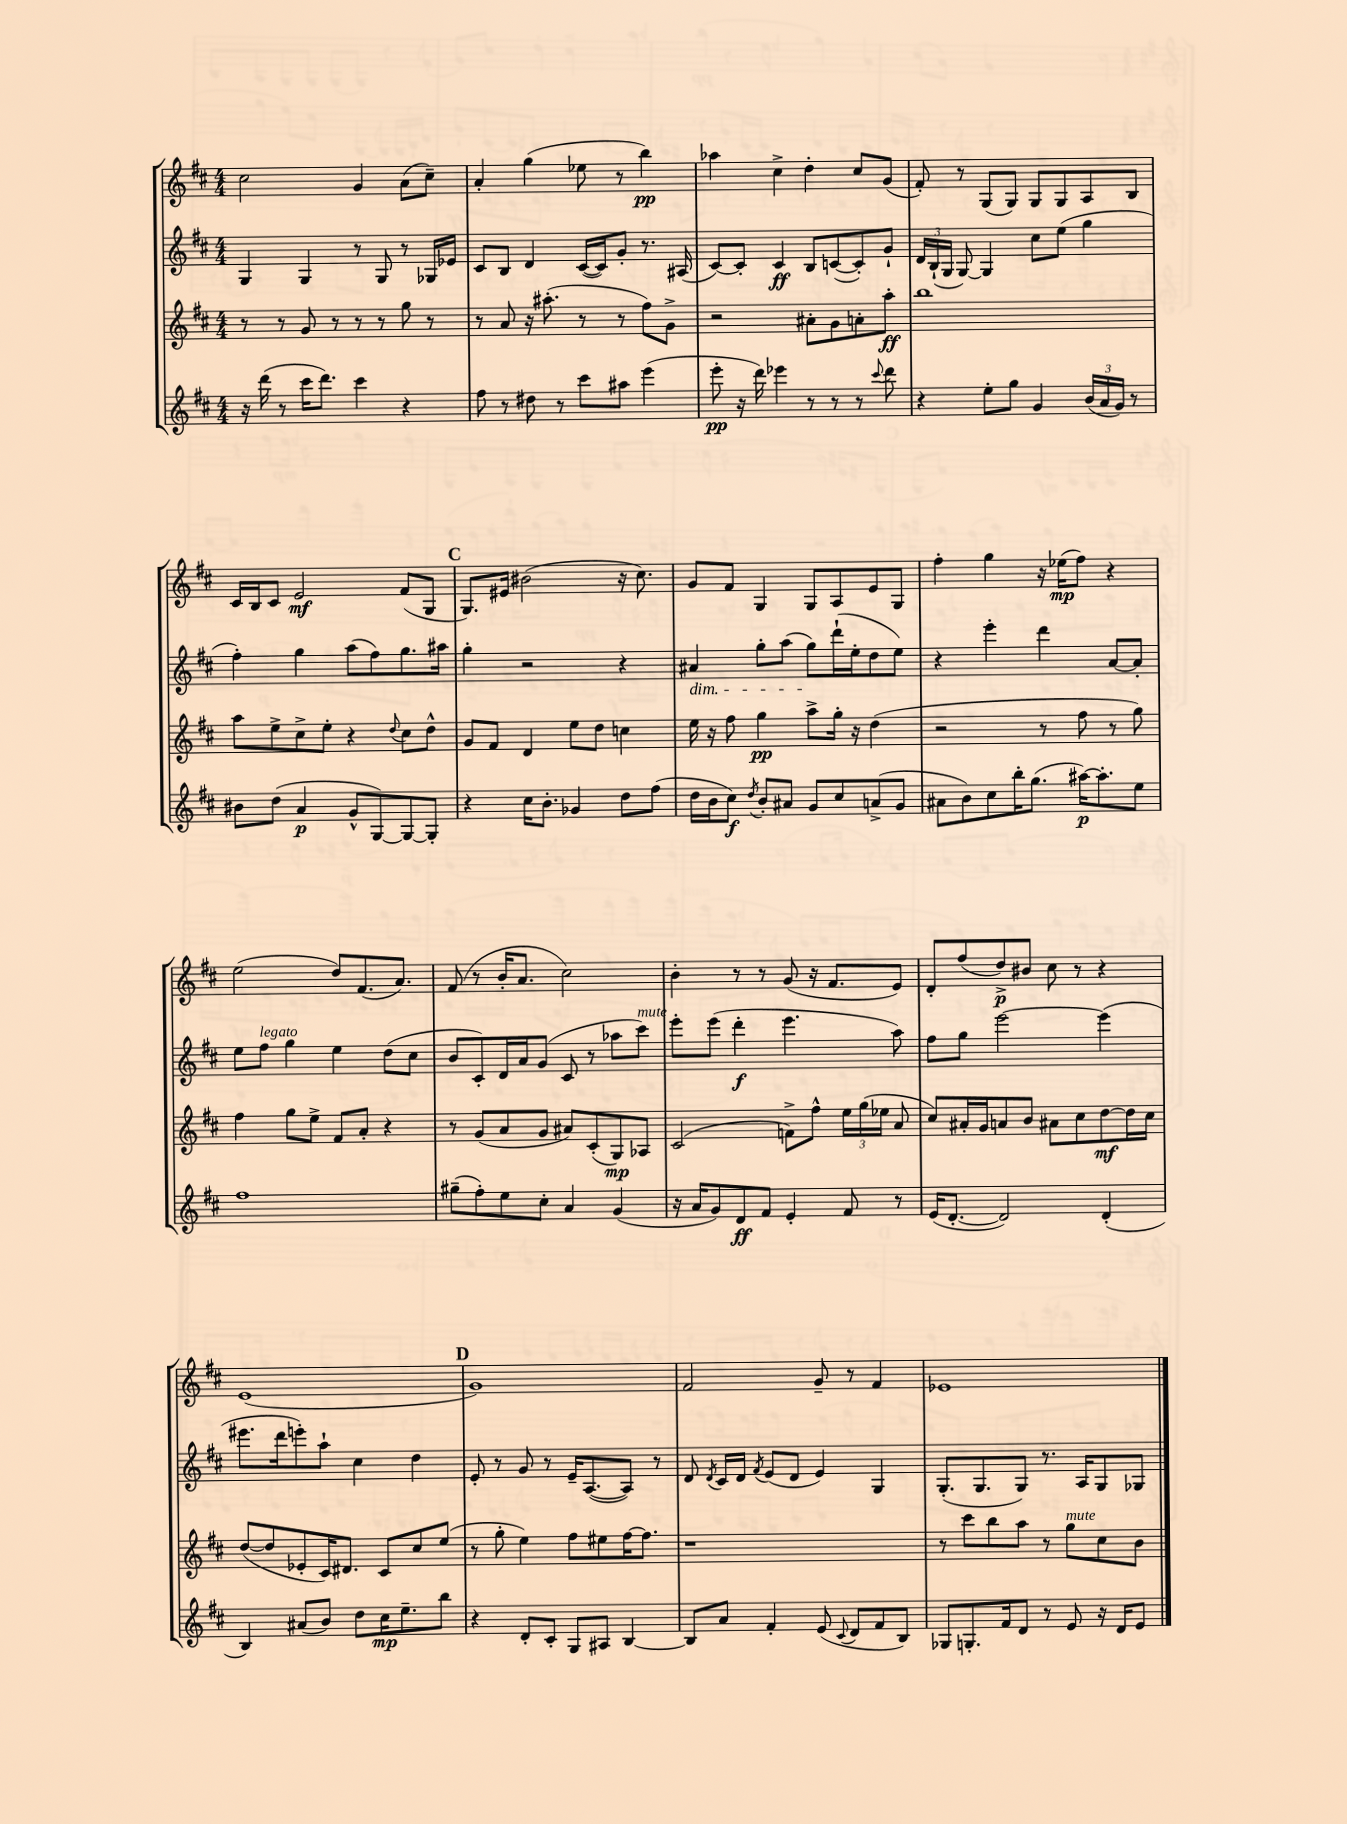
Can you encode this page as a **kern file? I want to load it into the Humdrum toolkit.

**kern	**dynam	**kern	**dynam	**kern	**dynam	**kern	**dynam
*part4	*part4	*part3	*part3	*part2	*part2	*part1	*part1
*staff4	*staff4	*staff3	*staff3	*staff2	*staff2	*staff1	*staff1
*clefG2	*	*clefG2	*	*clefG2	*	*clefG2	*
*k[f#c#]	*	*k[f#c#]	*	*k[f#c#]	*	*k[f#c#]	*
*M4/4	*	*M4/4	*	*M4/4	*	*M4/4	*
=113	=113	=113	=113	=113	=113	=113	=113
16r	.	8r	.	4G/	.	2cc#\	.
(16ddd\	.	.	.	.	.	.	.
8r	.	8r	.	.	.	.	.
16ccc#\KL	.	8g/	.	4G/	.	.	.
8.ddd\J)	.	.	.	.	.	.	.
.	.	8r	.	.	.	.	.
4ccc#\	.	8r	.	8r	.	4g/	.
.	.	8r	.	8G/	.	.	.
4r	.	8gg\	.	8r	.	(8a\L	.
.	.	8r	.	16G-X/LL	.	8cc#~\J)	.
.	.	.	.	16e-X/JJ	.	.	.
=114	=114	=114	=114	=114	=114	=114	=114
8ff#\	.	8r	.	8c#/L	.	4a'/	.
8r	.	8a/	.	8B/J	.	.	.
8dd#X\	.	16r	.	4d/	.	(4gg\	.
.	.	(8.aa#X'\	.	.	.	.	.
8r	.	.	.	.	.	.	.
8ccc#\L	.	8r	.	([16c#/LL	.	8ee-X\	.
.	.	.	.	16c#/J])	.	.	.
8aa#X\J	.	8r	.	8g'/J	.	8r	.
(4eee\	.	8ff#\L)	.	8.r	.	4bb\)	pp
.	.	8g^\J	.	.	.	.	.
.	.	.	.	(16A#X/	.	.	.
=115	=115	=115	=115	=115	=115	=115	=115
8eee'\	pp	2r	.	[8c#/L)	.	4aa-X\	.
16r	.	.	.	8c#'/J]	.	.	.
16ddd\)	.	.	.	.	.	.	.
4eee-X\	.	.	.	4c#/	ff	4cc#^\	.
8r	.	8a#X'\L	.	8B/L	.	4dd'\	.
8r	.	8g\	.	([8cn/	.	.	.
8r	.	8an'\	.	8c'/])	.	8cc#/L	.
8qqccc#/	.	.	.	.	.	.	.
8ddd\	.	8aa'\J	ff	8g`/J	.	(8g/J	.
=116	=116	=116	=116	=116	=116	=116	=116
4r	.	1bb	.	24d/LL	.	8f#'/)	.
.	.	.	.	(24B`/	.	.	.
.	.	.	.	24G/JJ	.	.	.
.	.	.	.	[8G/)	.	8r	.
8ee'\L	.	.	.	4G/]	.	(8G/L	.
8gg\J	.	.	.	.	.	8G/J)	.
4g/	.	.	.	8cc#\L	.	8G/L	.
.	.	.	.	(8ee\J	.	8G/	.
(24b/LL	.	.	.	4gg\	.	8A/	.
24a/	.	.	.	.	.	.	.
24g/JJ)	.	.	.	.	.	.	.
8r	.	.	.	.	.	8B/J	.
!!LO:LB:g=z
=117	=117	=117	=117	=117	=117	=117	=117
8b#X\L	.	8aa\L	.	4ff#'\)	.	16c#/LL	.
.	.	.	.	.	.	16B/J	.
(8dd\J	.	8ee^\	.	.	.	8c#/J	.
4a/	p	8cc#^\	.	4gg\	.	2e/	mf
.	.	8ee'\J	.	.	.	.	.
8g^^/L	.	4r	.	(8aa\L	.	.	.
[8G/)	.	.	.	8ff#\)	.	.	.
.	.	8qqdd/	.	.	.	.	.
8G/_	.	8cc#\L	.	8.gg\	.	(8f#/L	.
8G'/J]	.	8dd^^\J	.	.	.	8G/J	.
.	.	.	.	16aa#X\Jk	.	.	.
!!LO:REH:place=s1:t=C
=118	=118	=118	=118	=118	=118	=118	=118
4r	.	8g/L	.	4gg'\	.	8.G/L)	.
.	.	8f#/J	.	.	.	.	.
.	.	.	.	.	.	16e#X/Jk	.
16cc#\KL	.	4d/	.	2r	.	(2b#X\	.
8.b'\J	.	.	.	.	.	.	.
4g-X/	.	8ee\L	.	.	.	.	.
.	.	8dd\J	.	.	.	.	.
8dd\L	.	4ccn\	.	4r	.	16r	.
.	.	.	.	.	.	8.cc#\)	.
(8ff#\J	.	.	.	.	.	.	.
=119	=119	=119	=119	=119	=119	=119	=119
!	!	!	!	!LO:TX:b:i:t=dim.	!	!	!
16dd\LL	.	16ee\	.	4a#X/	.	8g/L	.
16b\J	.	16r	.	.	.	.	.
8cc#\J)	f	8ff#\	.	.	.	8f#/J	.
8qdd/	.	.	.	.	.	.	.
8b'/L	.	4gg\	pp	8gg'\L	.	4G/	.
8a#X/J	.	.	.	(8aa\J	.	.	.
8g/L	.	8aa^\L	.	8gg\L)	.	8G/L	.
8cc#/	.	16gg'\Jk	.	(16ddd`\L	.	8A/	.
.	.	16r	.	16ee'\J	.	.	.
(8an^/	.	(4dd\	.	8dd\	.	8e/	.
8g/J	.	.	.	8ee\J)	.	8G/J	.
=120	=120	=120	=120	=120	=120	=120	=120
8a#X\L	.	2r	.	4r	.	4ff#'\	.
8b\)	.	.	.	.	.	.	.
8cc#\	.	.	.	4eee'\	.	4gg\	.
16bb'\K	.	.	.	.	.	.	.
(8.gg\J	.	.	.	.	.	.	.
.	.	8r	.	4ddd\	.	16r	.
.	.	.	.	.	.	(16ee-X\KL	mp
[16aa#X\KL)	p	8ff#\	.	.	.	8ff#\J)	.
8.aa#'\]	.	.	.	.	.	.	.
.	.	8r	.	[8a/L	.	4r	.
8ee\J	.	8gg\)	.	8a'/J]	.	.	.
!!LO:LB:g=z
=121	=121	=121	=121	=121	=121	=121	=121
1ff#	.	4ff#\	.	8ee\L	.	(2ee\	.
!	!	!	!	!LO:TX:a:i:t=legato	!	!	!
.	.	.	.	8ff#\J	.	.	.
.	.	8gg\L	.	4gg\	.	.	.
.	.	8ee^\J	.	.	.	.	.
.	.	8f#/L	.	4ee\	.	8dd/L)	.
.	.	8a'/J	.	.	.	(8.f#/	.
.	.	4r	.	(8dd\L	.	.	.
.	.	.	.	.	.	8.a/J)	.
.	.	.	.	8cc#\J	.	.	.
=122	=122	=122	=122	=122	=122	=122	=122
(8gg#X~\L	.	8r	.	8b/L	.	(8f#/	.
8ff#'\)	.	(8g/L	.	8c#'/)	.	8r	.
8ee\	.	8a/	.	16d/L	.	16b'/KL	.
.	.	.	.	16a/J	.	8.a/J	.
8cc#'\J	.	8g/J	.	(8g/J	.	.	.
4a/	.	8a#X/L)	.	8c#/	.	2cc#\)	.
.	.	(8c#'/	.	8r	.	.	.
(4g/	.	8G/)	mp	8aa-X\L	.	.	.
!	!	!	!	!LO:TX:a:i:t=mute	!	!	!
.	.	8A-X/J	.	8ccc#\J)	.	.	.
=123	=123	=123	=123	=123	=123	=123	=123
16r	.	(2c#/	.	8eee'\L	.	4b'\	.
16a/KL	.	.	.	.	.	.	.
8g/)	.	.	.	(8eee\J	.	.	.
8d/	ff	.	.	4ddd'\	f	8r	.
8f#/J	.	.	.	.	.	8r	.
4e'/	.	8fn^\L)	.	4.eee\	.	(8g/	.
.	.	8ff#^^\J	.	.	.	16r	.
.	.	.	.	.	.	8.f#/L	.
8f#/	.	24ee\LL	.	.	.	.	.
.	.	(24gg\	.	.	.	.	.
.	.	24ee-X\JJ	.	.	.	.	.
8r	.	8a/	.	8aa\)	.	8e/J)	.
=124	=124	=124	=124	=124	=124	=124	=124
(16e/KL	.	8cc#/L)	.	8ff#\L	.	8d'/L	.
[8.d'/J	.	.	.	.	.	.	.
.	.	16a#X'/L	.	8gg\J	.	(8ff#/	.
.	.	16g/J	.	.	.	.	.
2d/])	.	8an/	.	[2eee\	.	8dd^/)	p
.	.	8b/J	.	.	.	8b#X/J	.
.	.	8a#X\L	.	.	.	8cc#\	.
.	.	8cc#\	.	.	.	8r	.
(4d'/	.	[8dd\	mf	(4eee\]	.	4r	.
.	.	16dd\L]	.	.	.	.	.
.	.	16cc#\JJ	.	.	.	.	.
!!LO:LB:g=z
=125	=125	=125	=125	=125	=125	=125	=125
4B/)	.	([8dd/L	.	8.eee#X\L	.	(1e	.
.	.	8dd/]	.	.	.	.	.
.	.	.	.	16ddd\k	.	.	.
(8a#X/L	.	8e-X'/	.	8eeen'\)	.	.	.
8b/J)	.	16c#/K)	.	8aa`\J	.	.	.
.	.	8.d#X/J	.	.	.	.	.
8dd\L	.	.	.	4cc#\	.	.	.
16cc#\K	mp	8c#/L	.	.	.	.	.
8.ee~\	.	.	.	.	.	.	.
.	.	8cc#/	.	4dd\	.	.	.
8bb\J	.	(8ee/J	.	.	.	.	.
!!LO:REH:place=s1:t=D
=126	=126	=126	=126	=126	=126	=126	=126
4r	.	8r	.	8e'/	.	1g)	.
.	.	8gg'\	.	8r	.	.	.
8d'/L	.	4ee\)	.	8g/	.	.	.
8c#'/J	.	.	.	8r	.	.	.
8G/L	.	8ff#\L	.	16e~/KL	.	.	.
.	.	.	.	([8.A/	.	.	.
8A#X/J	.	8ee#X\	.	.	.	.	.
[4B/	.	[16ff#\K	.	8A/J])	.	.	.
.	.	8.ff#\J]	.	.	.	.	.
.	.	.	.	8r	.	.	.
=127	=127	=127	=127	=127	=127	=127	=127
8B/L]	.	1r	.	8d/	.	2f#/	.
.	.	.	.	8qd/	.	.	.
8a/J	.	.	.	16c#/LL	.	.	.
.	.	.	.	16d/JJ	.	.	.
.	.	.	.	8qf#/	.	.	.
4f#'/	.	.	.	(8e/L	.	.	.
.	.	.	.	8d/J	.	.	.
(8e/	.	.	.	4e/)	.	8g~/	.
8qqc#/	.	.	.	.	.	.	.
8d/L	.	.	.	.	.	8r	.
8f#/	.	.	.	4G/	.	4f#/	.
8B/J)	.	.	.	.	.	.	.
=128	=128	=128	=128	=128	=128	=128	=128
8G-X/L	.	8r	.	(8.G'/L	.	1e-X	.
8.Gn'/	.	8ccc#\L	.	.	.	.	.
.	.	.	.	8.G/	.	.	.
.	.	8bb\	.	.	.	.	.
16f#/k	.	.	.	.	.	.	.
8d/J	.	8aa\J	.	8G/J)	.	.	.
8r	.	8r	.	8.r	.	.	.
!	!	!LO:TX:a:i:t=mute	!	!	!	!	!
8e/	.	8gg\L	.	.	.	.	.
.	.	.	.	16A/KL	.	.	.
16r	.	8cc#\	.	8G/	.	.	.
16d/KL	.	.	.	.	.	.	.
8e/J	.	8b\J	.	8G-X/J	.	.	.
==	==	==	==	==	==	==	==
*-	*-	*-	*-	*-	*-	*-	*-
